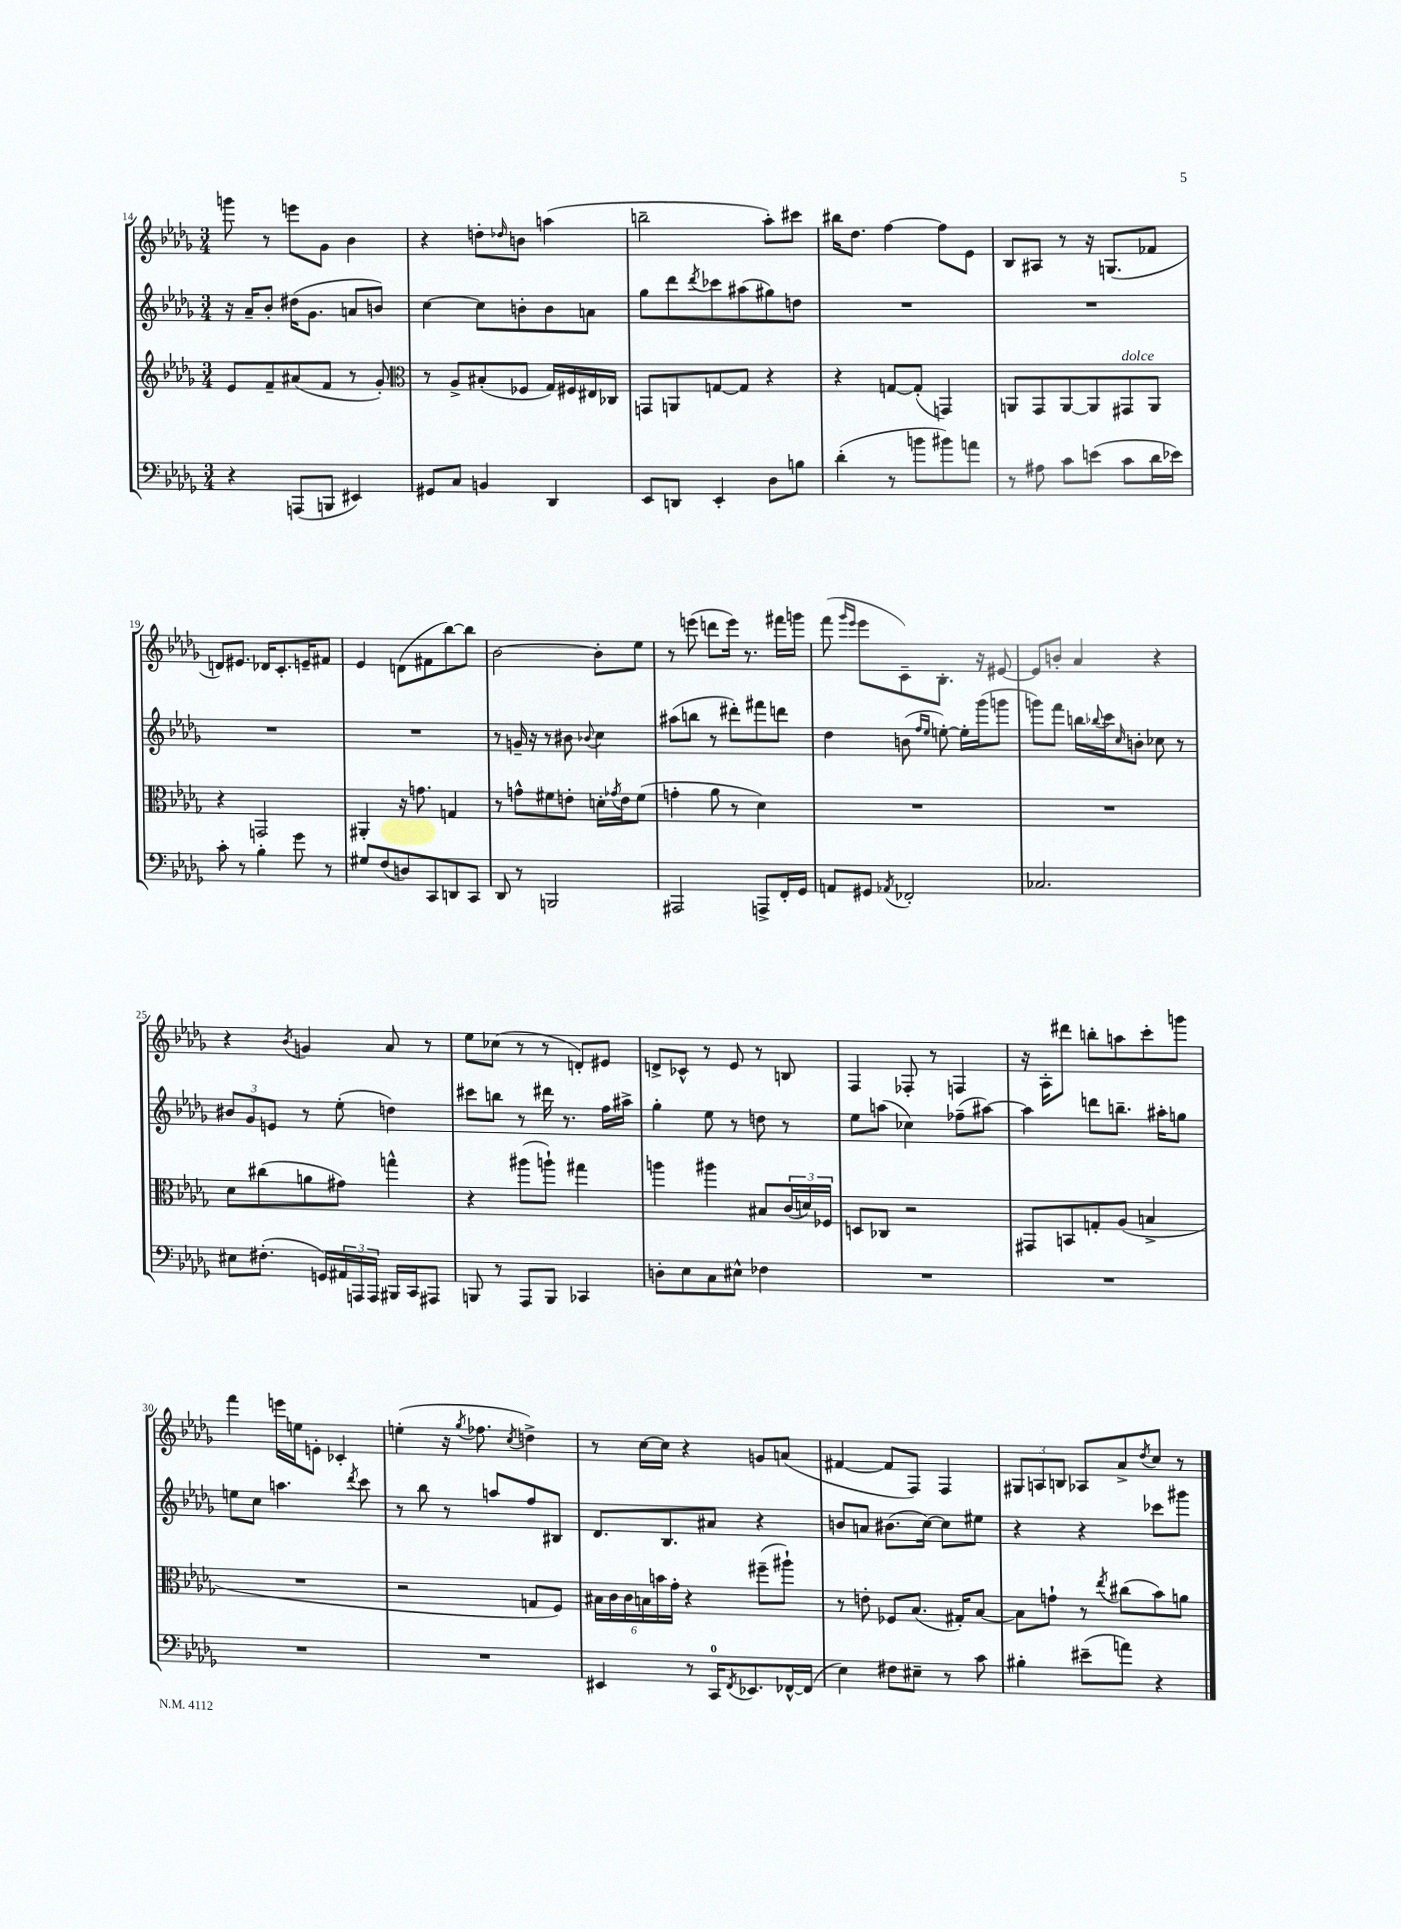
<<
\new StaffGroup <<
\new Staff = "s0" {
    \clef treble \key des \major \numericTimeSignature \time 3/4
    g'''8 r8 e'''8 ges'8 bes'4 |
    r4 d''8-. \grace { des''16 } b'8 a''4( |
    b''2-- aes''8-.) cis'''8 |
    bis''16 des''8. f''4~ f''8 ees'8 |
    bes8 ais8 r8 r16 g8.( fes'8 |
    d'8) eis'8. des'16 c'8.-. e'16-- fis'8 |
    ees'4 d'8( fis'8 bes''8~) bes''8 |
    bes'2~ bes'8-. ees''8 |
    r8 e'''8( d'''8 e'''16) r8. fis'''16 g'''16 |
    f'''8( \grace { ges'''16 ees'''16 } ees'''8 c'8--) bes8.-. r16 eis'8~ |
    eis'8 b'8-. aes'4 r4 |
    r4 \acciaccatura { bes'8 } g'4 aes'8 r8 |
    ees''8 ces''8( r8 r8 d'8-.) eis'8 |
    d'8-> ces'8-^ r8 ees'8 r8 b8 |
    f4 fes8-. r8 f4 |
    r16 aes16-. dis'''8 b''8-. a''8 c'''8-. g'''8 |
    f'''4 e'''16 e''16 e'8-. ces'4-. |
    e''4-.( r16 \acciaccatura { ges''8 } fes''8. \acciaccatura { c''8 } d''4->) |
    r8 c''16~ c''16 r4 g'8 a'8( |
    fis'4~ fis'8 f8) f4 |
    \tuplet 3/2 { gis8 a8 b8 } aes8 aes'8-> \acciaccatura { des''8 } c''8 r8 \bar "|." |
}
\new Staff = "s1" {
    \clef treble \key des \major \numericTimeSignature \time 3/4
    r16 aes'16-- bes'8-. dis''16( ges'8. a'8 b'8) |
    c''4~ c''8 b'8-. b'8 a'8 |
    ges''8 des'''8 \acciaccatura { des'''8 } ces'''8 ais''8( gis''8) d''8 |
    R2. |
    R2. |
    R2. |
    R2. |
    r8 g'16-- r16 r8 bis'8 \appoggiatura { bes'8 } c''4 |
    ais''8( b''8 r8 dis'''8-.) fis'''8 d'''8 |
    des''4 b'8( \grace { f''16 ees''16 } e''8~-.) e''16-. ges'''16( g'''8 |
    g'''8) f'''8 b''16 \appoggiatura { bes''8 } c'''16 \grace { c''16 } b'8-. ces''8 r8 |
    \tuplet 3/2 { bis'8 ges'8 e'8 } r8 ees''8-.( d''4) |
    cis'''8 b''8 r8 dis'''16 r8. f''16 ais''16-> |
    ges''4-. ees''8 r8 d''8 r8 |
    ees''8 a''8( ces''4) fes''8--( ais''8~) |
    ais''4 d'''8 b''8.-- ais''16-. g''8 |
    e''8 c''8 a''4. \acciaccatura { des'''8 } c'''8 |
    r8 bes''8 r8 a''8 f''8 bis8 |
    des'8. bes8. ais'8 r4 |
    b'8 a'8 bis'8.( c''16~) c''8 eis''8 |
    r4 r4 ces'''8 gis'''8 \bar "|." |
}
\new Staff = "s2" {
    \clef treble \key des \major \numericTimeSignature \time 3/4
    ees'8 f'8-- ais'8( f'8 r8 ges'8-.) |
    \clef alto r8 aes8-> bis8-.( fes8 ges16) fis16 eis16 ces16 |
    g,8 a,8 g8~ g8 r4 |
    r4 g8~ g8-.( g,4) |
    a,8 ges,8 a,8~ a,8 gis,8^\markup { \italic "dolce" } a,8 |
    r4 g,2 |
    ais,4-. r16 g'8. g4 |
    r8 g'8-^ fis'8 e'8-. d'16-. \acciaccatura { ges'8 } e'16 fis'8( |
    g'4-. aes'8 r8 des'4) |
    R2. |
    R2. |
    des'8 cis''8( a'8 gis'8) g''4-^ |
    r4 ais''8( a''8-!) gis''4 |
    a''4 ais''4 bis8 \tuplet 3/2 { c'16( d'16) fes16 } |
    d8 ces8 r2 |
    gis,8 b,8 g8-. aes8( b4-> |
    R2. |
    r2 g8 f8) |
    \tuplet 6/4 { bis16 c'16 c'16 b16 b'16 ges'16-. } r4 fis''8--( ais''8-!) |
    r8 e'8-. fes8 bes8.( gis16-.) bes8~ |
    bes8 g'8-! r8 \acciaccatura { ees''8 } cis''8( bes'8) a'8 \bar "|." |
}
\new Staff = "s3" {
    \clef bass \key des \major \numericTimeSignature \time 3/4
    r4 a,,8( b,,8 eis,4) |
    gis,8 c8 b,4 des,4 |
    ees,8 d,8 ees,4-. des8 b8 |
    des'4-.( r8 b'8 bis'8) a'8 |
    r8 ais8 c'8 e'8( c'8 des'16 ees'16) |
    c'8-. r8 bes4-. ges'8 r8 |
    gis8 f8( d8) c,8 d,8 c,8 |
    des,8 r8 b,,2 |
    ais,,2 a,,8-> f,16-. ges,16 |
    a,8 gis,8 \acciaccatura { aes,8 } fes,2-. |
    ces2. |
    eis8 fis8.-.( g,16) \tuplet 3/2 { ais,16 a,,16 a,,16 } bis,,16 c,16 ais,,8 |
    b,,8 r8 aes,,8 b,,8 ces,4 |
    d8-. ees8 c8 eis8-^ fes4 |
    R2. |
    R2. |
    R2. |
    R2. |
    eis,4 r8 c,16-0 \acciaccatura { f,8 } ees,8. fes,16~-^ fes,16( |
    ees4) fis8 eis8-- r8 c'8 |
    bis4-. eis'8--( a'8) r4 \bar "|." |
}
>>
>>
\layout { \context { \Score currentBarNumber = #14 } }
